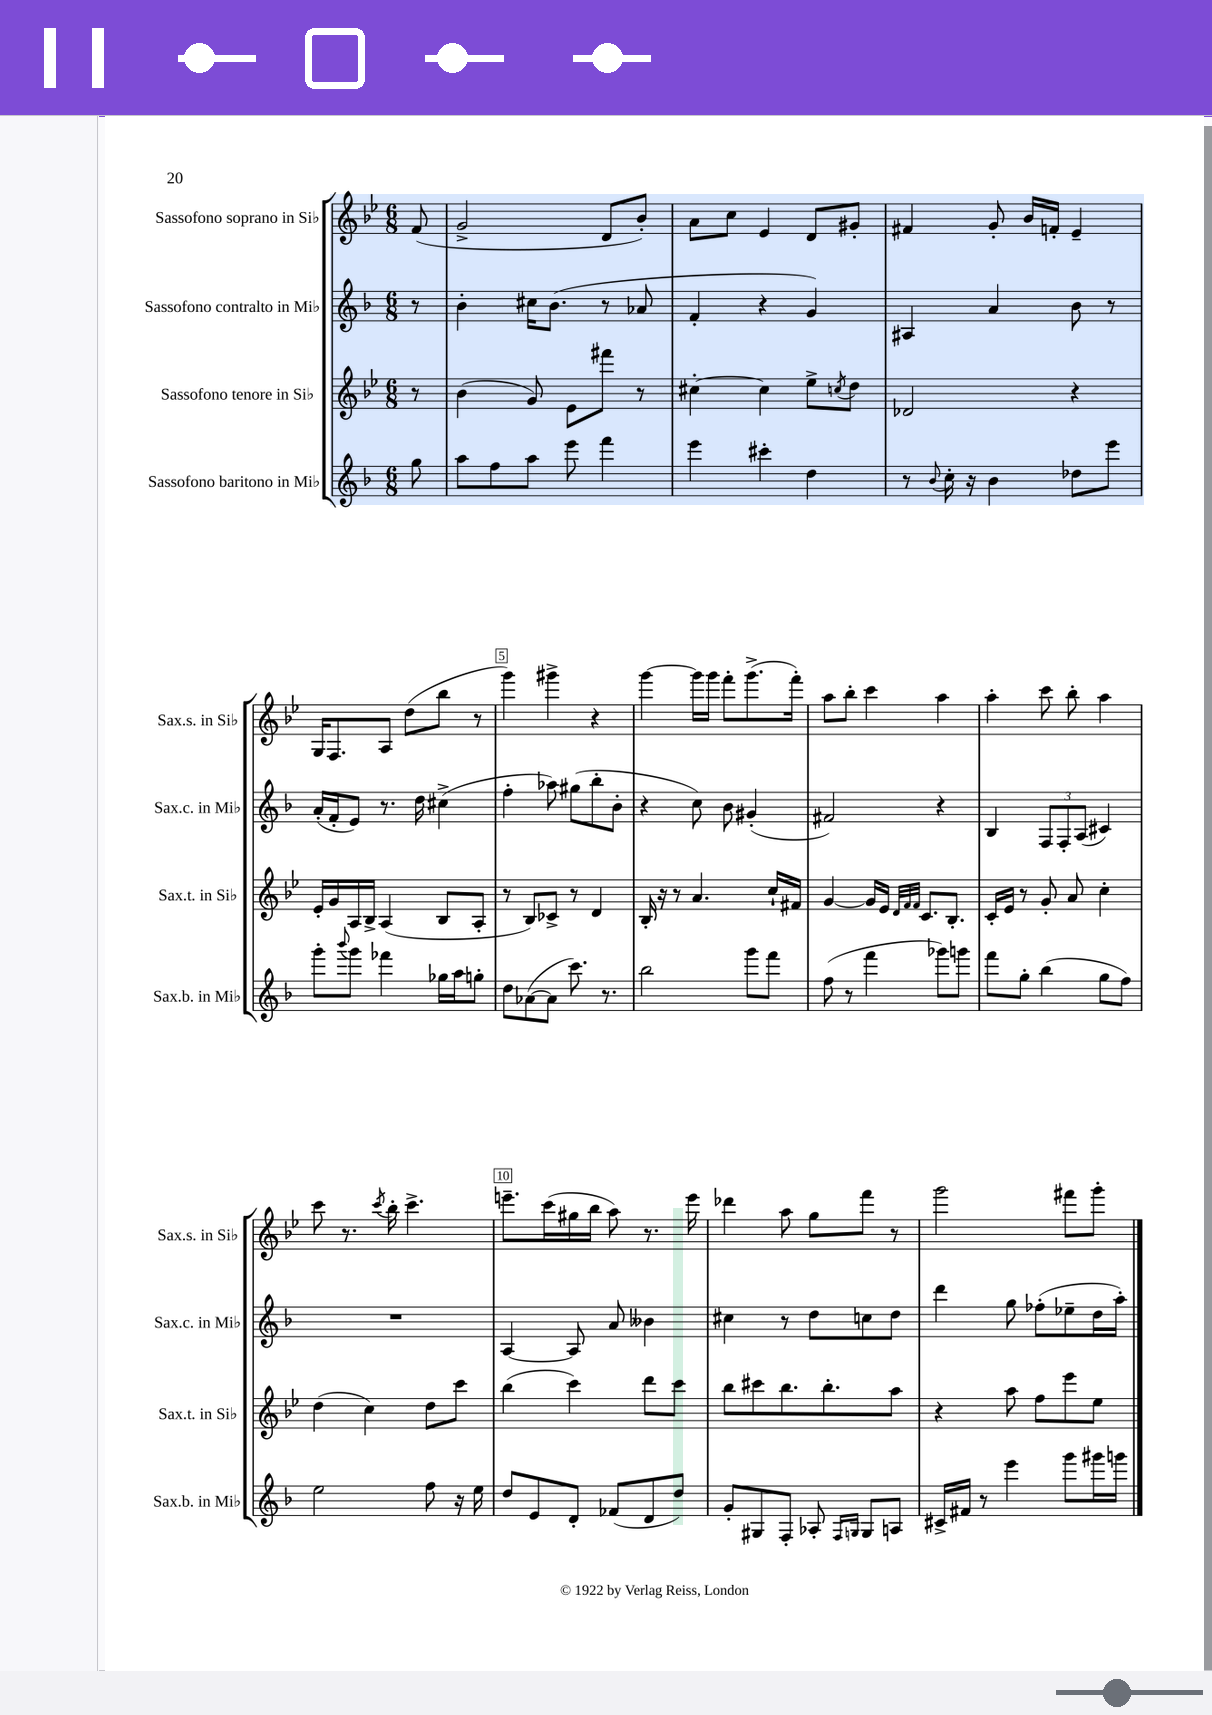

**kern	**kern	**kern	**kern
*staff4	*staff3	*staff2	*staff1
*clefG2	*clefG2	*clefG2	*clefG2
*k[b-]	*k[b-e-]	*k[b-]	*k[b-e-]
*M6/8	*M6/8	*M6/8	*M6/8
8gg	8r	8r	(8f
=	=	=	=
8aa	(4b-	4b-'	2g^
8ff	.	.	.
8aa	8g)	16cc#	.
.	.	(8.b-	.
8eee	8e-	.	.
4fff	8fff#	8r	8d
.	8r	8a-	8b-')
=	=	=	=
4eee	[4cc#'	4f'	8a
.	.	.	8cc
4ccc#'	4cc#]	4r	4e-
4dd	8ee-^	4g)	8d
.	8qcc	.	.
.	8dd	.	8g#'
=	=	=	=
8r	2d-	4A#	4f#
8qqb-	.	.	.
16cc'	.	.	.
16r	.	.	.
4b-	.	4a	8g'
.	.	.	16b-
.	.	.	16f'
8dd-	4r	8b-	4e-~
8eee	.	8r	.
=	=	=	=
8ggg'	16e-'	(16a'	16G
.	16g	16f'	8.F
8qqbbb-	.	.	.
8ggg	16A	8e)	.
.	16B-^	.	.
4fff-	(4A	8.r	8A
.	.	.	(8dd
.	.	16dd	.
16gg-	8B-	(4cc#^	8bb-
16aa	.	.	.
8gg'	8A'	.	8r
=	=	=	=
8dd	8r	4ff'	4ggg)
([8a-	8B-)	.	.
8a-]	8c-^	8aa-)	4ggg#^
8.ccc)	8r	(8gg#	.
.	4d	8bb-'	4r
8.r	.	.	.
.	.	8b-'	.
=	=	=	=
2bb-	16B-'	4r	[4ggg
.	16r	.	.
.	8r	.	.
.	4.a	8cc)	16ggg]
.	.	.	16ggg
.	.	8b-	8fff'
8ggg	.	(4g#'	(8.ggg^
8fff	16cc`	.	.
.	16f#	.	16fff')
=	=	=	=
(8ff	[4g	2f#)	8aa
8r	.	.	8bb-'
4fff	16g]	.	4ccc
.	16e-	.	.
.	32qqd	.	.
.	32qqf	.	.
.	32qqf	.	.
.	8.c	.	.
8ggg-)	.	4r	4aa
.	8.B-'	.	.
8ggg	.	.	.
=	=	=	=
8fff	16c'	4B-	4aa'
.	16e-	.	.
8gg'	8r	.	.
(4bb-	8g'	12F	8ccc
.	.	12F'	.
.	8a	.	8bb-'
.	.	(12A	.
8gg	4cc'	4c#)	4aa
8ff)	.	.	.
=	=	=	=
2ee	(4dd	2.r	8ccc
.	.	.	8.r
.	4cc)	.	.
.	.	.	8qccc
.	.	.	16bb-'
.	.	.	4.ccc^
8ff	8dd	.	.
16r	8ccc	.	.
16ee	.	.	.
=	=	=	=
8dd	(4bb-	[4A	8.eee~
8e	.	.	.
.	.	.	(16ccc
8d'	4ccc)	8A]	16gg#
.	.	.	16bb-
(8f-	.	8a	8aa)
8d	8ddd	4b--	8.r
8dd)	8ccc	.	.
.	.	.	16eee
=	=	=	=
8g'	8bb-	4cc#	4ddd-
8G#	8ccc#	.	.
8F'	8.bb-	8r	8aa
8A-'	.	8dd	8gg
.	8.bb-'	.	.
16qqF	.	.	.
16qqG	.	.	.
8G	.	8cc	8fff
8A	8aa	8dd	8r
=	=	=	=
16c#^	4r	4ddd	2ggg
16f#	.	.	.
8r	.	.	.
4eee	8aa	8gg	.
.	8ff	(8ff-'	.
8ggg	8eee-	8ee-~	8fff#
16ggg#	8ee-	16dd	8ggg'
16ggg	.	16aa')	.
==	==	==	==
*-	*-	*-	*-
